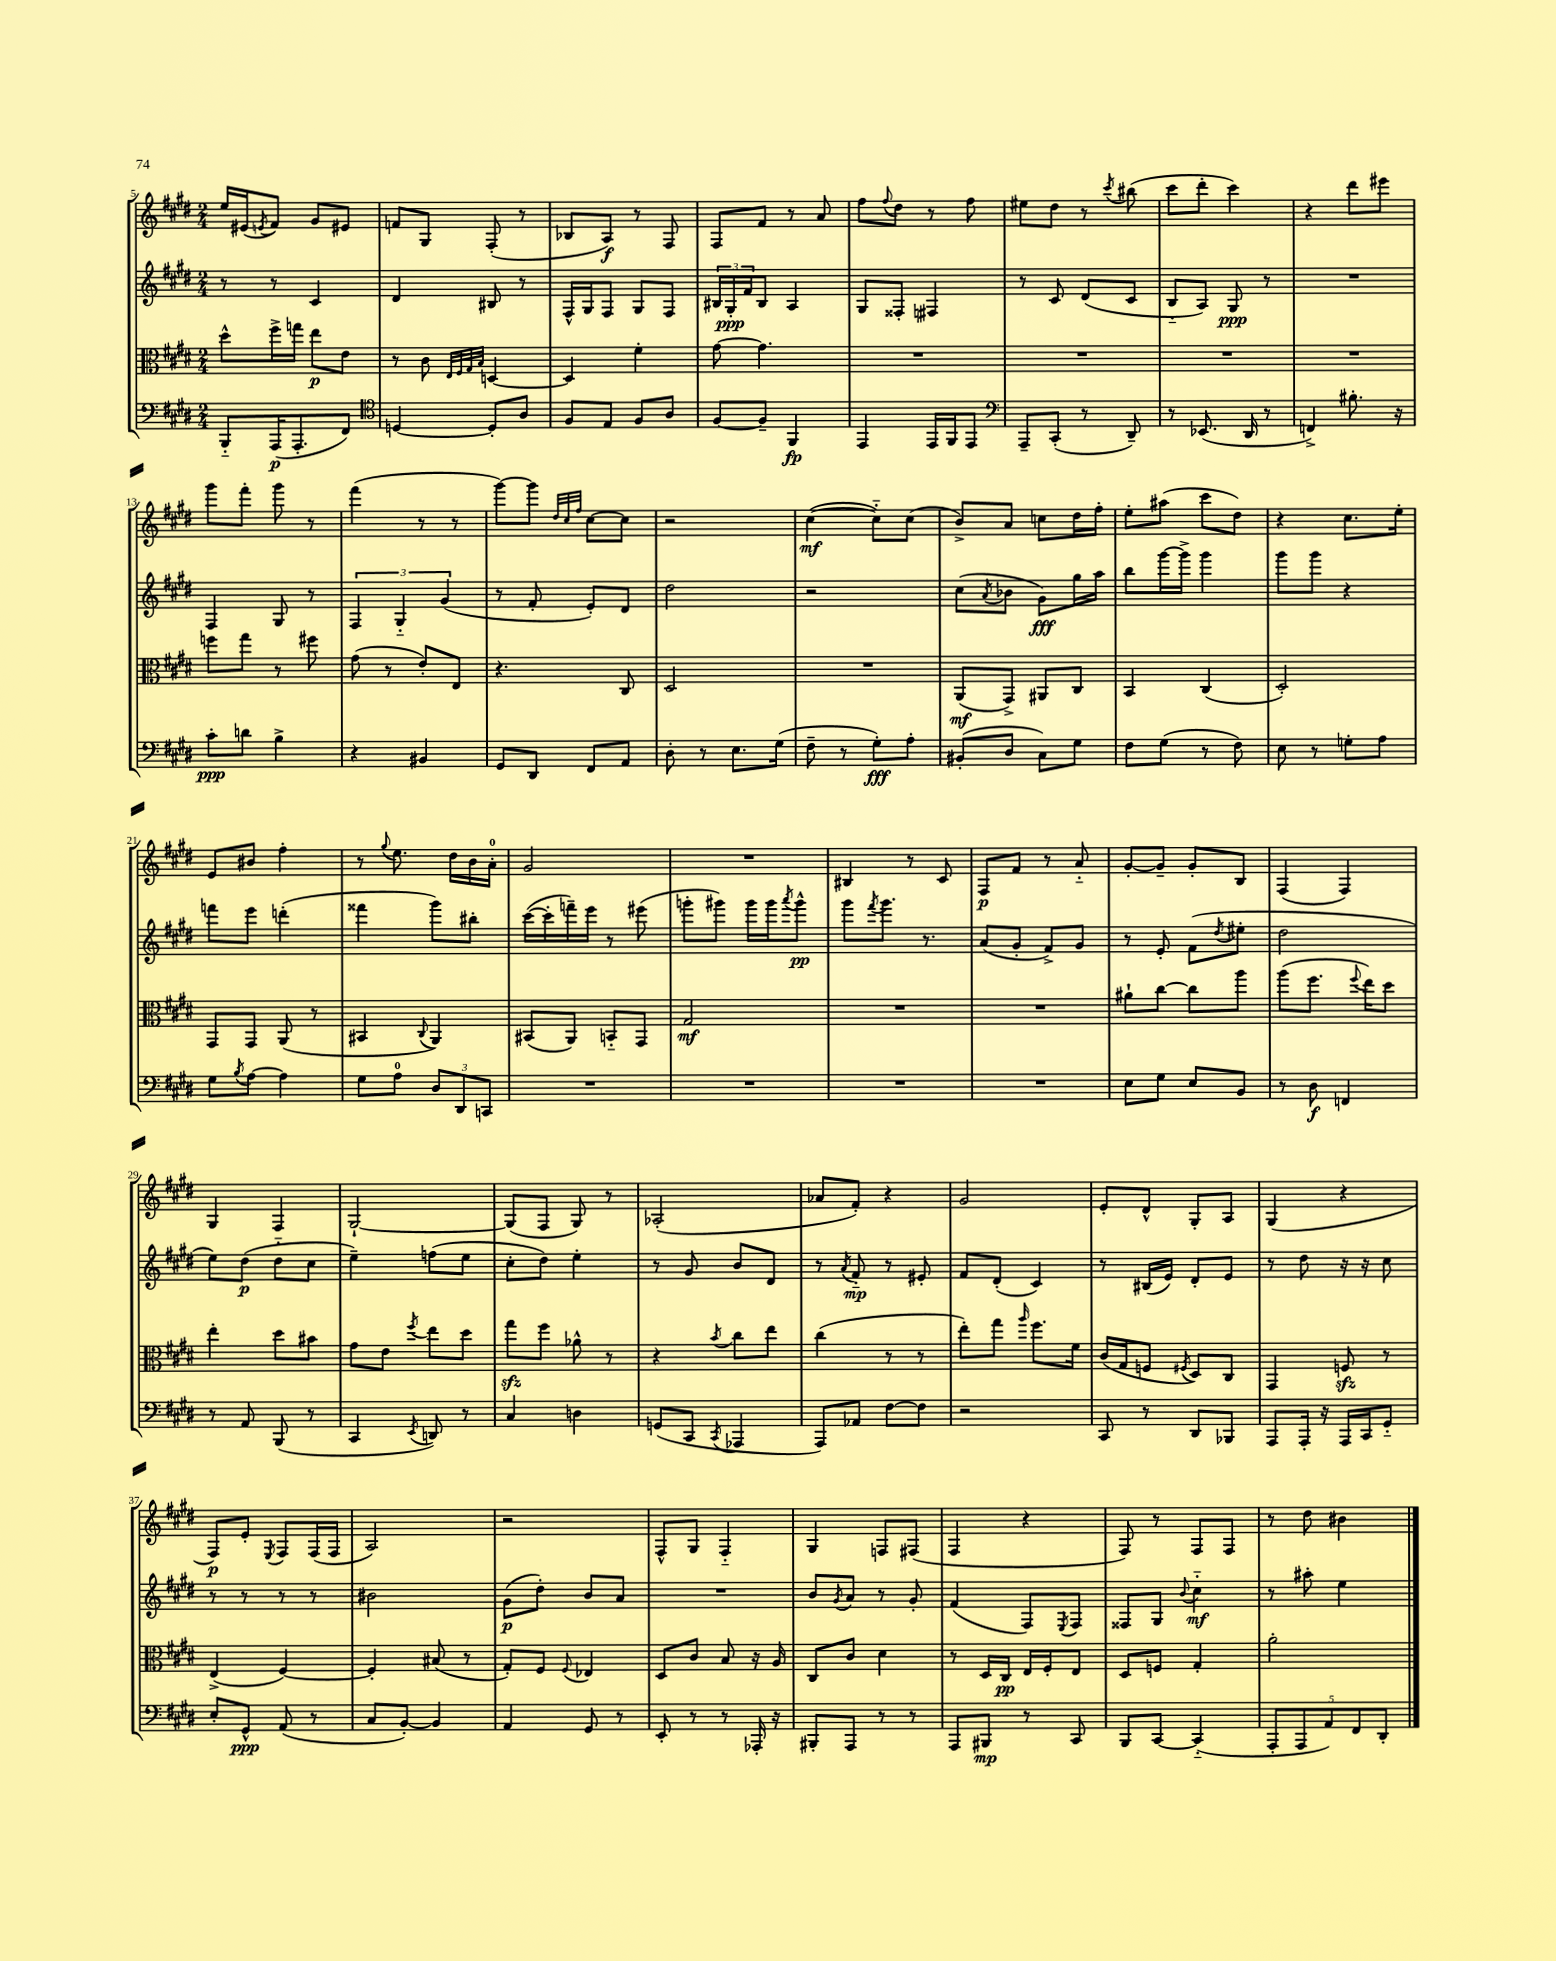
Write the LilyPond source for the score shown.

<<
\new StaffGroup <<
\new Staff = "s0" {
    \clef treble \key e \major \numericTimeSignature \time 2/4
    e''16 eis'16( \acciaccatura { e'8 } fis'8) gis'8 eis'8 |
    f'8 gis8 fis8-.( r8 |
    bes8 a8\f) r8 fis8 |
    fis8 fis'8 r8 a'8 |
    fis''8 \appoggiatura { fis''8 } dis''8 r8 fis''8 |
    eis''8 dis''8 r8 \acciaccatura { cis'''8 } bis''8( |
    cis'''8 dis'''8-. cis'''4) |
    r4 dis'''8 eis'''8 |
    gis'''8 fis'''8-. gis'''8 r8 |
    fis'''4( r8 r8 |
    gis'''8~) gis'''8 \grace { dis''32 cis''32 fis''32 } cis''8~ cis''8 |
    r2 |
    cis''4~\mf( cis''8-_) cis''8( |
    b'8->) a'8 c''8 dis''16 fis''16-. |
    e''8-. ais''8( cis'''8 dis''8) |
    r4 cis''8. e''16-. |
    e'8 bis'8 fis''4-. |
    r8 \appoggiatura { gis''8 } e''8. dis''16 b'16 a'16-0-. |
    gis'2 |
    R2 |
    bis4 r8 cis'8 |
    fis8\p fis'8 r8 a'8-_ |
    gis'8~-. gis'8-- gis'8-. b8 |
    fis4( fis4) |
    gis4 fis4 |
    gis2~-! |
    gis8( fis8 gis8) r8 |
    aes2-.( |
    aes'8 fis'8-.) r4 |
    gis'2 |
    e'8-. dis'8-^ gis8-. a8 |
    gis4( r4 |
    fis8\p) e'8-. \acciaccatura { e8 } fis8 fis16( fis16 |
    a2) |
    r2 |
    fis8-^ gis8 fis4-_ |
    gis4 f8 fis8( |
    fis4 r4 |
    fis8) r8 fis8 fis8 |
    r8 dis''8 bis'4 \bar "|." |
}
\new Staff = "s1" {
    \clef treble \key e \major \numericTimeSignature \time 2/4
    r8 r8 cis'4 |
    dis'4 bis8 r8 |
    fis16-^ gis16 fis8 gis8 fis8 |
    \tuplet 3/2 { bis16 gis16-.\ppp fis'16 } bis8 a4 |
    gis8 fisis8-. fis4 |
    r8 cis'8 dis'8( cis'8 |
    b8-_ a8) gis8\ppp r8 |
    R2 |
    fis4 gis8 r8 |
    \tuplet 3/2 { fis4 gis4-_ gis'4( } |
    r8 fis'8-. e'8-.) dis'8 |
    dis''2 |
    r2 |
    cis''8( \acciaccatura { a'8 } bes'8 gis'8\fff) gis''16 a''16 |
    b''8 gis'''16~ gis'''16-> gis'''4 |
    gis'''8 gis'''8 r4 |
    f'''8 e'''8 d'''4-.( |
    fisis'''4 gis'''8) bis''8-. |
    cis'''16~( cis'''16-. f'''16--) e'''16 r8 eis'''8( |
    g'''8-. gis'''8) gis'''16 gis'''16 \acciaccatura { a'''8 } gis'''8-^\pp |
    gis'''8 \acciaccatura { fis'''8 } gis'''8. r8. |
    a'8( gis'8-. fis'8->) gis'8 |
    r8 e'8-. fis'8( \acciaccatura { dis''8 } eis''8-. |
    dis''2 |
    e''8) dis''8\p( dis''8-_ cis''8 |
    e''4--) f''8( e''8 |
    cis''8-. dis''8) e''4-. |
    r8 gis'8 b'8 dis'8 |
    r8 \acciaccatura { a'8 } fis'8-_\mp r8 eis'8-. |
    fis'8 dis'8-.( cis'4) |
    r8 bis16( e'16) dis'8-. e'8 |
    r8 dis''8 r16 r16 cis''8 |
    r8 r8 r8 r8 |
    bis'2 |
    gis'8\p( dis''8-.) b'8 a'8 |
    R2 |
    b'8 \acciaccatura { gis'8 } a'8 r8 gis'8-. |
    fis'4( fis8) \acciaccatura { e8 } fis8 |
    fisis8 gis8 \appoggiatura { b'8 } cis''4-_\mf |
    r8 ais''8-. e''4 \bar "|." |
}
\new Staff = "s2" {
    \clef alto \key e \major \numericTimeSignature \time 2/4
    dis''8-^ fis''16-> g''16 e''8\p e'8 |
    r8 cis'8 \grace { e32 fis32 gis32 b32 } d4~ |
    d4 fis'4-. |
    gis'8~ gis'4. |
    R2 |
    R2 |
    R2 |
    R2 |
    f''8 gis''8 r8 fis''8 |
    gis'8( r8 e'8-.) e8 |
    r4. cis8 |
    dis2 |
    R2 |
    a,8\mf( gis,8->) ais,8 cis8 |
    b,4 cis4( |
    dis2-.) |
    gis,8 gis,8 a,8( r8 |
    bis,4 \appoggiatura { cis8 } a,4) |
    bis,8( a,8) b,8-_ gis,8 |
    gis2\mf |
    R2 |
    R2 |
    ais'8-! cis''8~ cis''8 a''8 |
    a''8( fis''8. \appoggiatura { fis''8 } e''16) dis''8 |
    e''4-. dis''8 bis'8 |
    gis'8 e'8 \acciaccatura { fis''8 } e''8 dis''8 |
    gis''8\sfz fis''8 aes'8-^ r8 |
    r4 \acciaccatura { b'8 } cis''8 e''8 |
    cis''4( r8 r8 |
    e''8-.) gis''8 \grace { a''16 } fis''8. fis'16 |
    cis'16( gis16 f8 \acciaccatura { fis8 } dis8) cis8 |
    gis,4 f8\sfz r8 |
    e4->( fis4~) |
    fis4-. bis8( r8 |
    gis8-.) fis8 \appoggiatura { fis8 } ees4 |
    dis8 cis'8 b8 r16 a16 |
    cis8 cis'8 dis'4 |
    r8 dis16 cis16\pp e16 fis16-. e8 |
    dis8 f8 gis4-. |
    a'2-. \bar "|." |
}
\new Staff = "s3" {
    \clef bass \key e \major \numericTimeSignature \time 2/4
    b,,8-_ a,,16\p( a,,8.-. fis,8) |
    \clef tenor d4~ d8-. a8 |
    fis8 e8 fis8 a8 |
    fis8~ fis8-- fis,4\fp |
    e,4 e,16 fis,16 e,8 |
    \clef bass a,,8-- cis,8-.( r8 dis,8--) |
    r8 ees,8.( dis,16 r8 |
    f,4->) bis8.-. r16 |
    cis'8-.\ppp d'8 b4-> |
    r4 bis,4 |
    gis,8 dis,8 fis,8 a,8 |
    dis8-. r8 e8. gis16( |
    fis8-- r8 gis8-.\fff) a8-. |
    bis,8-.( dis8 cis8) gis8 |
    fis8 gis8( r8 fis8) |
    e8 r8 g8-. a8 |
    gis8 \acciaccatura { b8 } a8~ a4 |
    gis8 a8-0 \tuplet 3/2 { dis8 dis,8 c,8 } |
    R2 |
    R2 |
    R2 |
    R2 |
    e8 gis8 e8 b,8 |
    r8 dis8\f f,4 |
    r8 a,8 b,,8( r8 |
    cis,4 \acciaccatura { e,8 } d,8) r8 |
    cis4 d4 |
    g,8( cis,8 \acciaccatura { cis,8 } aes,,4 |
    a,,8) aes,8 fis8~ fis8 |
    r2 |
    cis,8 r8 dis,8 bes,,8 |
    a,,8 a,,16-. r16 a,,16 cis,16 gis,8-_ |
    e8-. gis,8-^\ppp a,8( r8 |
    cis8 b,8~-.) b,4 |
    a,4 gis,8 r8 |
    e,8-. r8 r8 aes,,16-. r16 |
    bis,,8-. a,,8 r8 r8 |
    a,,8 bis,,8\mp r8 cis,8 |
    b,,8 cis,8~ cis,4-_( |
    \tuplet 5/4 { a,,8-. a,,8 a,8) fis,8 dis,8-. } \bar "|." |
}
>>
>>
\layout { \context { \Score currentBarNumber = #5 } }
